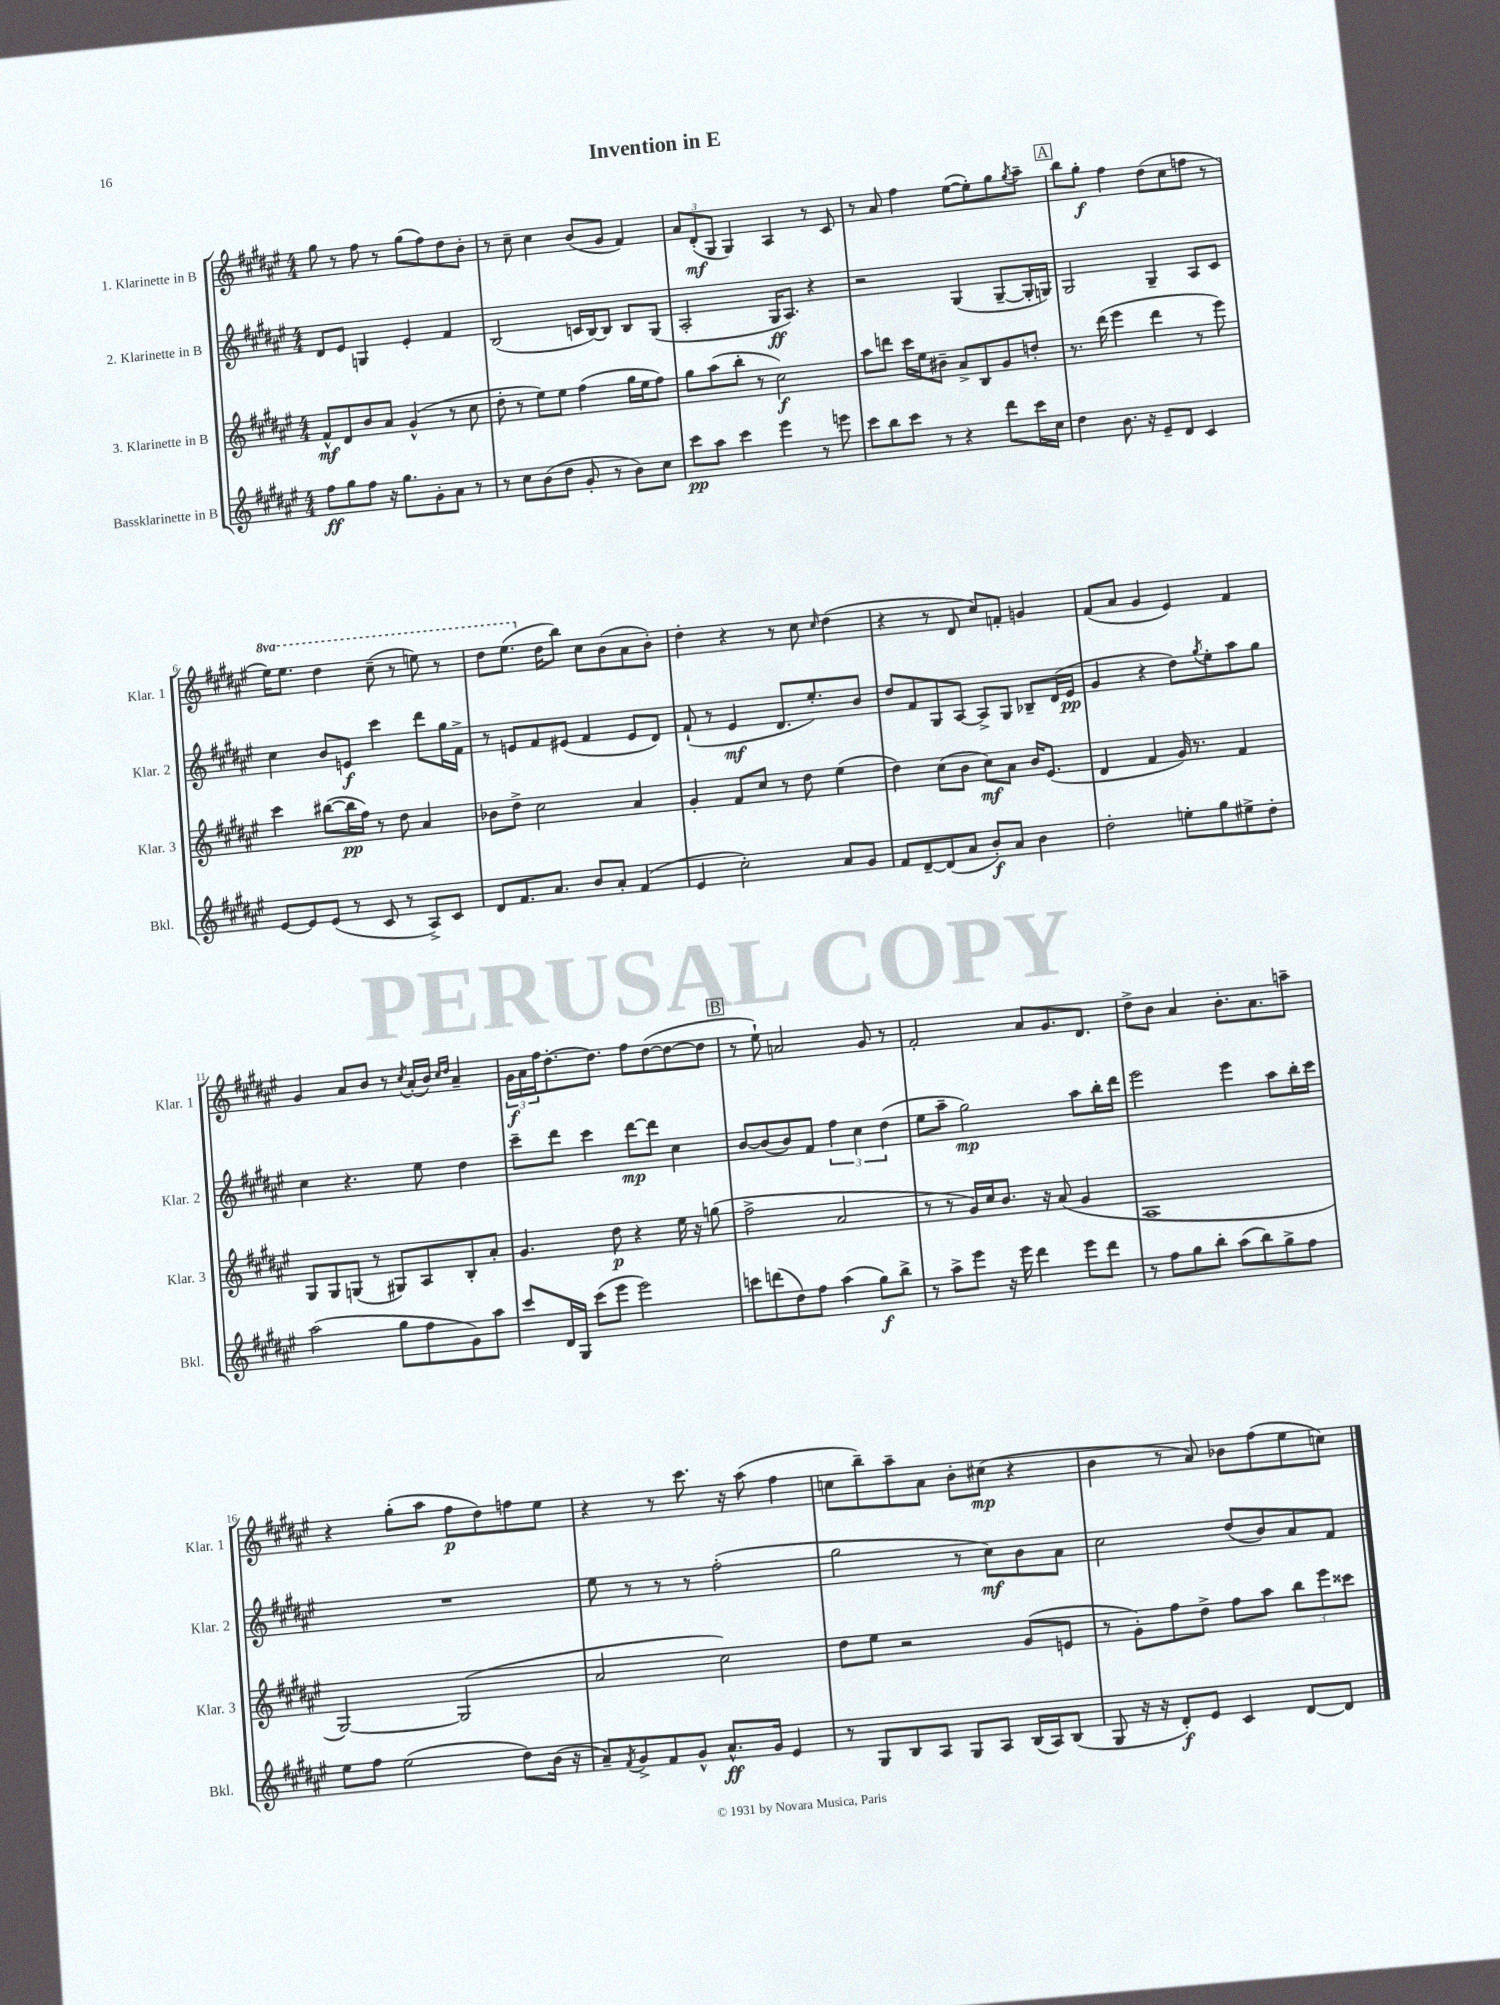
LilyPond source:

\header { title = "Invention in E" }
<<
\new StaffGroup <<
\new Staff = "s0" \with { instrumentName = "1. Klarinette in B" shortInstrumentName = "Klar. 1" } {
    \clef treble \key fis \major \numericTimeSignature \time 4/4 \set Staff.ottavationMarkups = #ottavation-simple-ordinals
    gis''8 r8 fis''8 r8 gis''8( fis''8) dis''8 b'8-. |
    r8 cis''8-- cis''4 b'8( gis'8 fis'4) |
    \tuplet 3/2 { ais'8 dis'8-.\mf( gis8 } gis4) ais4 r8 cis'8 |
    r8 ais'8 fis''4 eis''8~( eis''8-.) gis''8 \acciaccatura { gis''8 } ais''8-- |
    \mark \markup { \box "A" } b''8 gis''8-.\f fis''4 dis''8( cis''8 f''8 r8 |
    \ottava #1 eis'''16) eis'''8. dis'''4 cis'''8--( r8 e'''8) r8 |
    dis'''8 eis'''8.( \ottava #0 dis''16 b''8) cis''8 b'8( ais'8 b'8-.) |
    dis''4-. r4 r8 cis''8 \grace { cis''16 } dis''4( |
    r4 r8 dis'8 cis''8) f'8-. g'4 |
    fis'8( ais'8 gis'4 eis'4) fis'4 |
    gis'4 ais'8 b'8 r8 \acciaccatura { cis''8 } ais'16-.( b'16) \grace { cis''16 dis''16 } ais'4-- |
    \tuplet 3/2 { gis'16\f ais'16 fis''16 } dis''8.~-. dis''8. fis''8 dis''8~( dis''8~ dis''8 |
    \mark \markup { \box "B" } r8 eis''8-!) a'2 gis'8 r8 |
    fis'2-. ais'8 gis'8. dis'8. |
    dis''8-> b'8 ais'4 b'8.-. ais'8. a''8-- |
    r4 gis''8-.( ais''8 fis''8\p dis''8) f''8 eis''8 |
    r4 r8 cis'''8. r16 ais''8( fis''4 |
    c''8 b''8--) ais''8-- ais'8 b'8-. cis''8\mp( r4 |
    b'4 r8 ais'8) bes'8 fis''8( eis''8 c''8) \bar "|." |
}
\new Staff = "s1" \with { instrumentName = "2. Klarinette in B" shortInstrumentName = "Klar. 2" } {
    \clef treble \key fis \major \numericTimeSignature \time 4/4
    dis'8 eis'8 g4 eis'4-. fis'4 |
    b2( c'16 b16~) b8 b8 gis8( |
    ais2-. gis16\ff ais8.) r4 |
    r2 gis4( gis8~-- gis16-. g16) |
    \mark \markup { \box "A" } gis2 gis4-- ais8 cis'8 |
    cis''4 b'8 e'8\f cis'''4 dis'''8 gis''16 fis'16-> |
    r8 e'8 fis'8 eis'8( fis'4 eis'8 dis'8) |
    fis'8-!( r8 eis'4\mf dis'8. eis''8.-.) b'8 |
    dis''8 fis'8 gis8 ais8~ ais8-> gis8 bes8-- dis'16( eis'16\pp |
    gis'4 r4 dis''8) \acciaccatura { gis''8 } eis''8-. ais''8 gis''8 |
    cis''4 r4. eis''8 dis''4 |
    cis'''8-- dis'''8 cis'''4 dis'''8~\mp dis'''8 cis''4 |
    \mark \markup { \box "B" } b'8~ b'8( b'8) fis'8 \tuplet 3/2 { fis''4 cis''4 dis''4( } |
    eis''8 ais''8-- gis''2\mp) ais''8 b''16-. dis'''16 |
    eis'''2 eis'''4 ais''8 b''16-. cis'''16 |
    R1 |
    eis''8 r8 r8 r8 fis''2-.( |
    gis''2 r8 cis''8\mf) b'8 ais'8 |
    cis''2 dis''8( b'8) ais'8 fis'8 \bar "|." |
}
\new Staff = "s2" \with { instrumentName = "3. Klarinette in B" shortInstrumentName = "Klar. 3" } {
    \clef treble \key fis \major \numericTimeSignature \time 4/4
    fis'8-^\mf dis'8 b'8 ais'8 gis'4-^( r8 cis''8 |
    dis''8-. r8 eis''8) eis''8 fis''4( gis''16 eis''16 fis''8) |
    gis''8 ais''8( b''8-. r8 cis''2\f) |
    ais''8 d'''8 cis'''16 eis''16 bis'8-- ais'8-> b8 gis'8 d''8-. |
    \mark \markup { \box "A" } r8. dis'''16( eis'''4 dis'''4 r8 eis'''8) |
    cis'''4 bis''8~( bis''16\pp fis''16) r8 dis''8 ais'4 |
    bes'8 dis''8-> cis''2 ais'4 |
    gis'4-. fis'8 cis''8 r8 dis''8 eis''4( |
    dis''4) cis''8( b'8 cis''8\mf) ais'8 b'16 eis'8.( |
    dis'4 fis'4 gis'16) r8. fis'4 |
    gis8 gis8 g8( r8 gis8) ais8 b8-. ais'8-. |
    gis'4. dis''8\p r4 eis''16 r16 g''8( |
    \mark \markup { \box "B" } fis''2-> ais'2 |
    r8 r8 gis'16) cis''16 b'8. r16 ais'8( gis'4 |
    ais1 |
    gis2~) gis2( |
    ais'2 cis''2) |
    dis''8 eis''8 r2 gis'8( e'8 |
    r8 gis'8-.) fis''8 dis''8-> fis''8 ais''8 \tuplet 3/2 { b''8 eis'''8 cisis'''8 } \bar "|." |
}
\new Staff = "s3" \with { instrumentName = "Bassklarinette in B" shortInstrumentName = "Bkl." } {
    \clef treble \key fis \major \numericTimeSignature \time 4/4
    fis''8\ff gis''8 fis''8 r16 gis''8. gis'8-. ais'8 r8 |
    r8 cis''8 b'8( dis''8 gis'8-. r8 b'8) cis''8 |
    cis'''8\pp ais''8 cis'''4 eis'''4 r8 e'''8 |
    cis'''8 b''8 cis'''8 r8 r4 dis'''8 cis'''16 cis''16 |
    \mark \markup { \box "A" } dis''4 b'8. r16 eis'8-- dis'8 cis'4 |
    eis'8~ eis'8 eis'8( r8 cis'8 r8 ais8->) cis'8 |
    dis'8 fis'8. ais'8. b'8 ais'8-. fis'4( |
    eis'4 cis''2-.) ais'8 gis'8 |
    fis'8 dis'8~-- dis'8( ais'8 b'8-.\f) ais'8 b'4 |
    dis''2-. e''8-. gis''8 eis''8-> dis''8-. |
    ais''2( gis''8 fis''8 gis'8) ais''8 |
    cis'''8 dis'16 gis16 cis'''8( eis'''8 eis'''2) |
    \mark \markup { \box "B" } c'''8 d'''8( dis''8) fis''8 ais''4( gis''8\f) b''8-> |
    r8 ais''8-> eis'''8 r16 eis'''16 dis'''4 eis'''8 dis'''8 |
    r8 fis''8 gis''8 b''8-. ais''8( b''8) gis''8-> fis''8 |
    eis''8 fis''8 eis''2( dis''8) b'16( r16 |
    ais'8--) \acciaccatura { fis'8 } gis'8-> fis'8 gis'8-^ ais'8.-^\ff gis'16 eis'4 |
    r8 gis8 b8 ais8 gis8 ais8 b16( ais16) b8( |
    gis8 r16 r16 dis'8-.\f) eis'8 cis'4 dis'8~ dis'8 \bar "|." |
}
>>
>>
